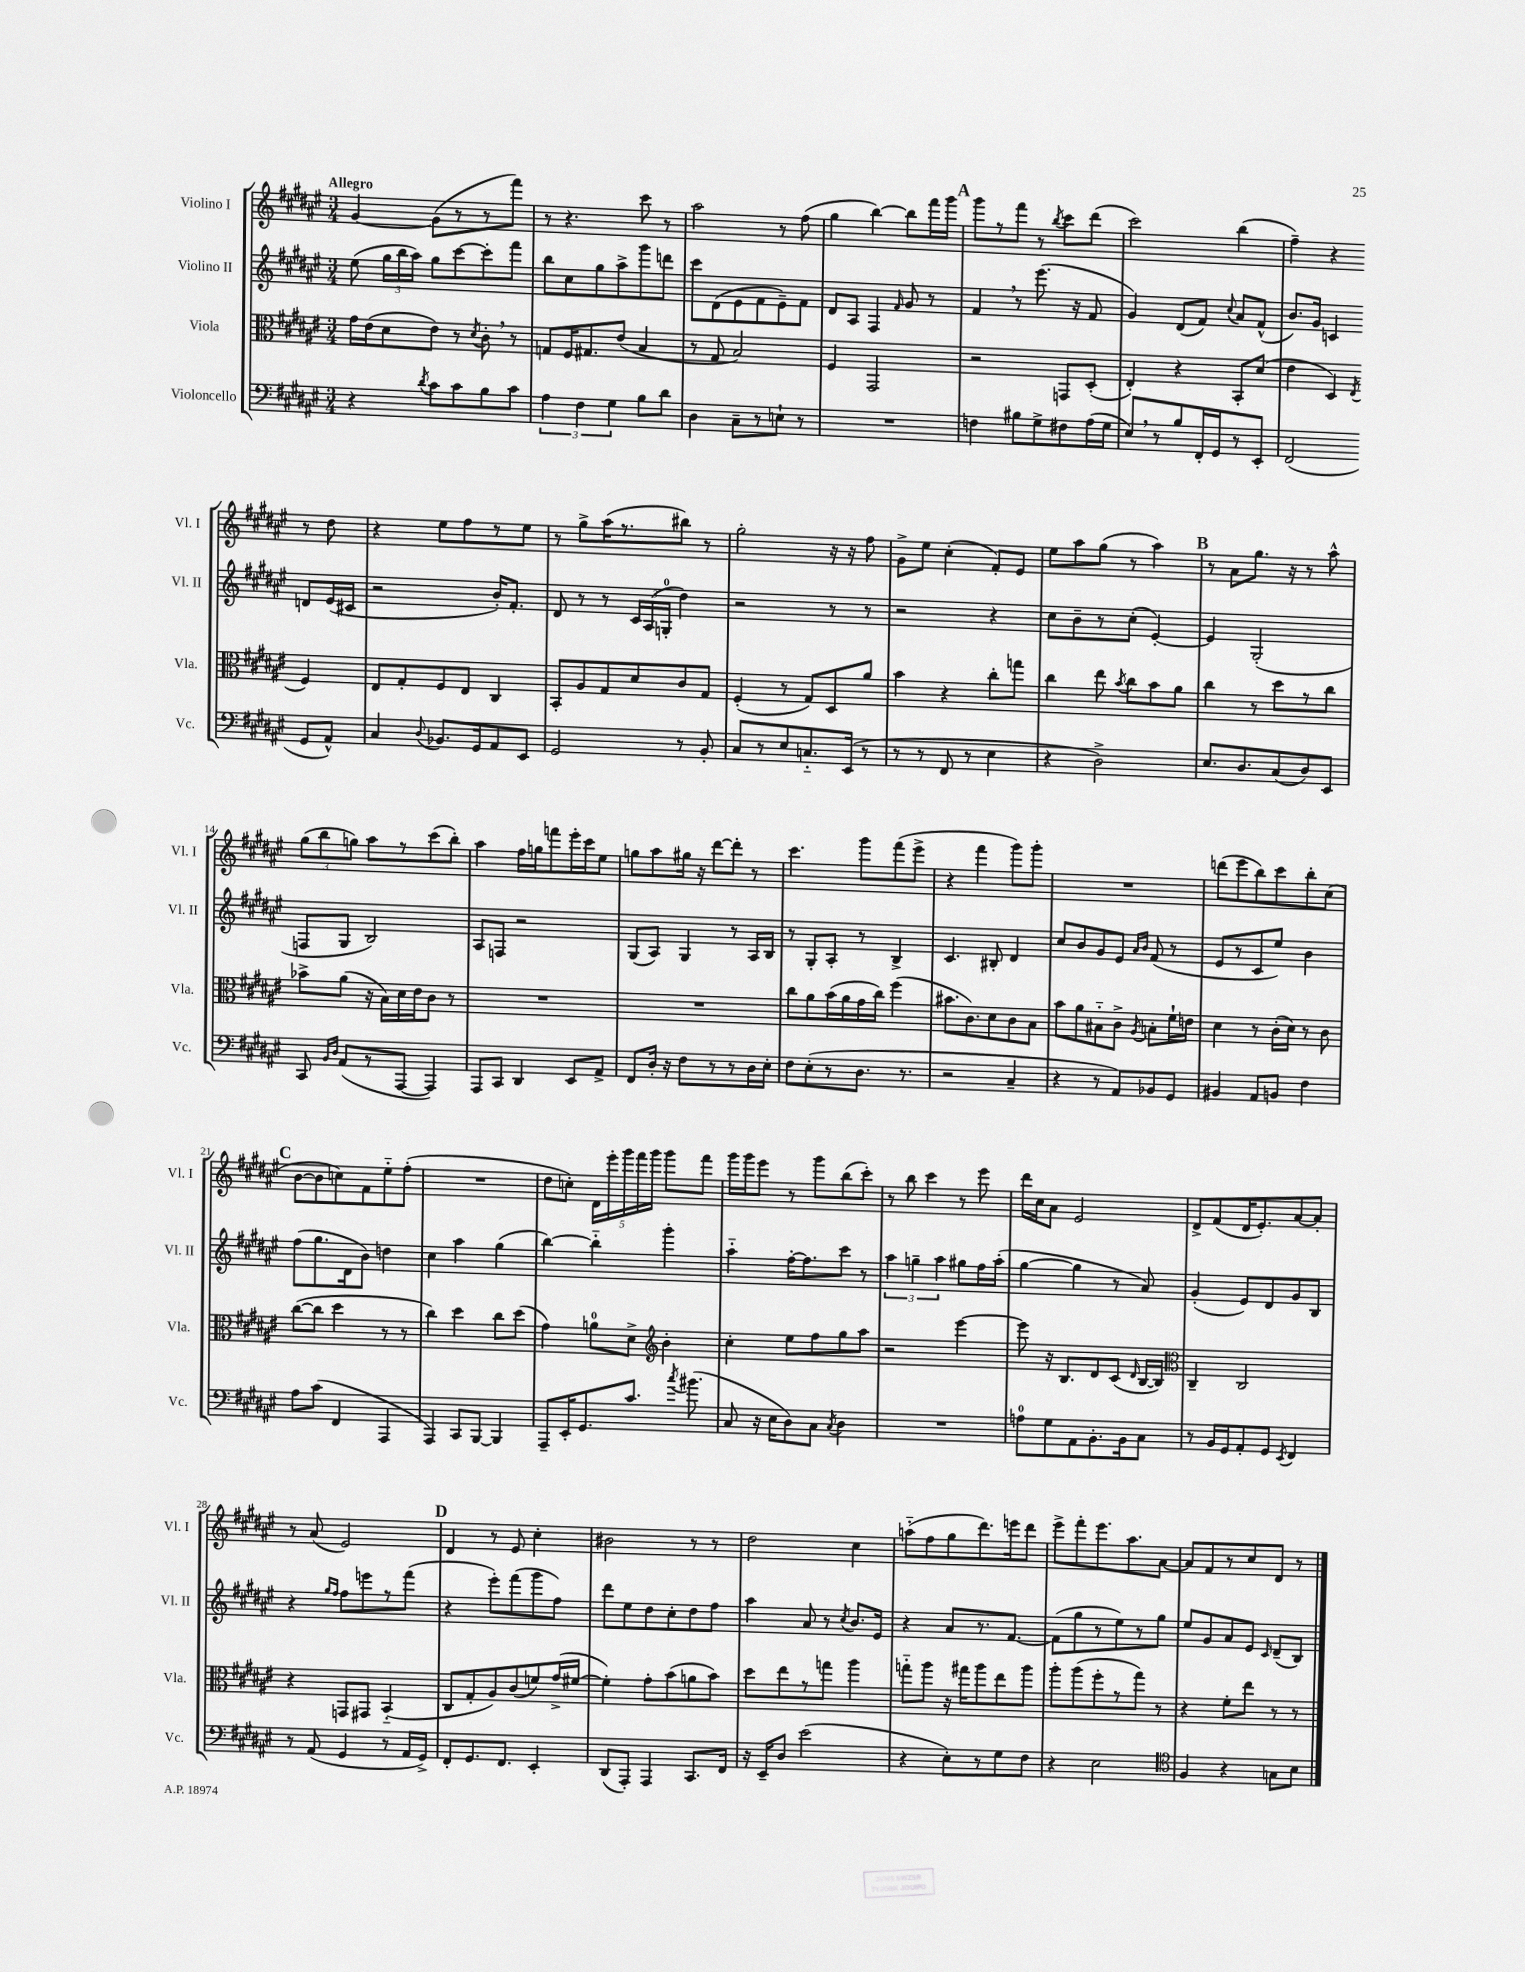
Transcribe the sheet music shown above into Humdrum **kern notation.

**kern	**kern	**kern	**kern
*part4	*part3	*part2	*part1
*staff4	*staff3	*staff2	*staff1
*I"Violoncello	*I"Viola	*I"Violino II	*I"Violino I
*I'Vc.	*I'Vla.	*I'Vl. II	*I'Vl. I
*clefF4	*clefC3	*clefG2	*clefG2
*k[f#c#g#d#a#e#]	*k[f#c#g#d#a#e#]	*k[f#c#g#d#a#e#]	*k[f#c#g#d#a#e#]
*M3/4	*M3/4	*M3/4	*M3/4
=1	=1	=1	=1
!	!	!	!LO:TX:a:B:t=Allegro
4r	16g#\LL	(8ee#\	[4g#/
.	(16e#\J	.	.
.	8d#\	24gg#\LL	.
.	.	24bb\	.
.	.	24aa#\JJ)	.
8qd#/	.	.	.
8c#\L	8e#\J)	8gg#\L	(8g#\L]
8c#\	8r	[8ccc#\	8r
.	8qd#/	.	.
8B\	8c#',\	8ccc#'\]	8r
8c#\J	8r	8fff#\J	8fff#\J)
=2	=2	=2	=2
6A#\	8Gn/L	8bb\L	8r
.	16F#/K	8cc#\	4.r
6F#\	.	.	.
.	8.G#X/	.	.
.	.	8gg#\	.
6G#\	.	.	.
.	(8e#/J	8aa#^\	.
8B\L	4B/	8ggg#\	8ccc#\
8d#\J	.	8dddn\J	8r
=3	=3	=3	=3
4D#\	8r	8ccc#\L	2aa#\
.	8G#/	(8d#\	.
8C#~\L	2B/)	8e#\	.
8r	.	8f#\	.
8En`\J	.	8e#~\)	8r
8r	.	8f#\J	(8ff#\
=4	=4	=4	=4
2.r	4F#/	8d#/L	4gg#\
.	.	8A#/J	.
.	2GG#/	4F#/	[4bb\)
.	.	16qqf#/	.
.	.	8g#/	8bb\L]
.	.	8r	16fff#\L
.	.	.	16ggg#\JJ
!!LO:REH:place=s1:t=A
=5	=5	=5	=5
4Fn\	2r	4f#,/	8ggg#\L
.	.	.	8r
8B#X\L	.	8r	8fff#\J
8G#^\	.	(8.eee#\	8r
.	.	.	8qbb/
8F#X\	8GGn/L	.	8ccc#\L
.	.	16r	.
(16A#\L	(8D#'/J	8f#/	(8ddd#\J
16G#\JJ	.	.	.
=6	=6	=6	=6
8E#,/L)	4E#'/)	4g#/)	2ccc#\)
8r	.	.	.
8B/	4r	(8d#/L	.
16FF#'/L	.	8f#/J)	.
16GG#/J	.	.	.
.	.	8qqcc#/	.
8r	8BB'/L	8a#/L	(4bb\
8EE#'/J	(8d#/J	(8f#^^/J	.
=7	=7	=7	=7
(2FF#/	4e#\	8.b/L)	4ff#~\)
.	.	16g#/Jk	.
.	4D#/)	4cn/	4r
.	8qE#/	.	.
8GG#/L	4F#/	8dn/L	8r
8AA#^^/J)	.	(16e#/L	8dd#\
.	.	16c#X/JJ	.
!!LO:LB:g=z
=8	=8	=8	=8
4C#/	8E#/L	2r	4r
.	8G#'/	.	.
8qqD#/	.	.	.
8.BB-X/L	8F#/	.	8ee#\L
.	8E#/J	.	8ff#\
16GG#/k	.	.	.
8AA#/	4C#/	16b'/KL)	8r
.	.	8.f#'/J	.
8EE#/J	.	.	8ee#\J
=9	=9	=9	=9
2GG#/	8BB'/L	8d#/	8r
.	8A#/	8r	8gg#^\L
.	8G#/	8r	(16aa#\K
.	.	.	8.r
.	8d#/	24c#/LL	.
.	.	(24A#/	.
.	.	24Gn'/JJ	.
8r	8c#/	4dd#\)	8bb#X\J)
8BB'/	8G#/J	.	8r
=10	=10	=10	=10
8C#/L	(4F#'/	2r	2gg#'\
8r	.	.	.
8E#/	8r	.	.
8.Cn/	8G#/L)	.	.
.	8D#/	8r	16r
(16EE#/Jk	.	.	16r
8r	8a#/J	8r	8ff#\
=11	=11	=11	=11
8r	4b\	2r	8g#^\L
8r	.	.	8ee#\J
8FF#/	4r	.	(4cc#'\
8r	.	.	.
4E#\	8cc#'\L	4r	8f#'/L)
.	8ggn\J	.	8e#/J
=12	=12	=12	=12
4r	4cc#\	8cc#\L	8ee#\L
.	.	8b~\	8aa#\
2D#^\)	8ee#\	8r	(8gg#\J
.	8qb/	.	.
.	8cc#\L	(8cc#'\J	8r
.	8b\	[4e#'/)	4aa#\)
.	8a#\J	.	.
!!LO:REH:place=s1:t=B
=13	=13	=13	=13
8.E#/L	4cc#\	4e#/]	8r
.	.	.	8a#\L
8.D#/	.	.	.
.	8r	(2G#'/	8.gg#\J
(8C#/	8dd#\L	.	.
.	.	.	16r
8D#/)	8r	.	8r
8EE#/J	8cc#\J	.	8aa#^^\
!!LO:LB:g=z
=14	=14	=14	=14
8CC#/	8b-X^\L	8Fn/L	(12gg#\L
.	.	.	12bb\
16qqBB/LL	.	.	.
16qqD#/JJ	.	.	.
(8AA#/L	(8a#\J	8G#/J	.
.	.	.	12ggn\J)
8r	16r	2B/)	8aa#\L
.	16B\LL)	.	.
[8AAA#/J	16d#\	.	8r
.	16e#\J	.	.
4AAA#/])	8c#\J	.	(8ccc#\
.	8r	.	8bb'\J)
=15	=15	=15	=15
8AAA#/L	2.r	8A#/L	4aa#\
8CC#/J	.	8Fn/J	.
4DD#/	.	2r	16ff#\LL
.	.	.	16ggn\J
.	.	.	8fffn\
8EE#/L	.	.	16eee#'\L
.	.	.	16ccc#\J
8AA#^/J	.	.	8ee#\J
=16	=16	=16	=16
8FF#/L	2.r	(8G#/L	8ggn\L
16D#'/Jk	.	8A#/J)	8aa#\
16r	.	.	.
8F#\L	.	4G#/	16gg#X\Jk
.	.	.	16r
8r	.	.	[8ddd#\L
8r	.	8r	8ddd#'\J]
16D#\L	.	16A#/LL	8r
16E#'\JJ	.	16B/JJ	.
=17	=17	=17	=17
8F#\L	8cc#\L	8r	4.ccc#\
(8E#'\	8a#\	8G#'/L	.
8r	(16b\L	8A#'/J	.
.	16a#\	.	.
8.D#\J	16g#\	8r	8ggg#\L
.	16cc#\JJ)	.	.
.	(4ff#\	4B^/	(8fff#\
8.r	.	.	.
.	.	.	8eee#^\J
=18	=18	=18	=18
2r	8.b#X\L	4.c#/	4r
.	8.c#\)	.	.
.	.	.	4fff#\
.	8d#\	8B#X'/	.
4C#~/	8c#\	4d#/	8ggg#\L)
.	8B\J	.	8ggg#'\J
=19	=19	=19	=19
4r	8b\L	8cc#/L	2.r
.	8a#\	8b/	.
8r	8B#X\	8g#/	.
8AA#/L)	8c#^\J	8e#/J	.
.	.	16qqa#/LL	.
.	8qA#/	16qqb/JJ	.
8BB-X/	8Bn'\L	(8f#/	.
8GG#/J	16f#`\L	8r	.
.	16en\JJ	.	.
=20	=20	=20	=20
4BB#X/	4d#\	8e#/L	(8dddn\L
.	.	8r	8eee#\
8AA#/L	8r	8c#/	8bb\)
8BBn/J	(16c#'\LL	8ee#/J)	8ccc#\
.	16d#\JJ)	.	.
4F#\	8r	4b\	8bb'\
.	8c#\	.	(8cc#\J
!!LO:LB:g=z
!!LO:REH:place=s1:t=C
=21	=21	=21	=21
8A#\L	([8cc#\L	(8ff#\L	[8b\L
(8c#\J	8cc#\J]	8.gg#\	8b\]
4FF#/	4dd#\	.	8ccn\)
.	.	16d#\k	.
.	.	8b\J)	8f#\
4AAA#/	8r	4ddn\	8ee#\
.	8r	.	(8ff#'\J
=22	=22	=22	=22
4AAA#/)	4cc#\)	4cc#\	2.r
8CC#/L	4dd#\	4aa#\	.
[8BBB/J	.	.	.
4BBB/]	8cc#\L	(4gg#\	.
.	(8dd#\J	.	.
=23	=23	=23	=23
8AAA#~/L	4g#\)	[4bb\)	8dd#\L
16EE#'/K	.	.	8ccn'\J)
8.GG#/	.	.	.
.	8an\L	4bb\]	20d#\LL
.	.	.	20eee#'\
.	.	.	20ggg#\
8.c#/J	8d#^\J	.	.
.	.	.	20fff#\
.	.	.	20ggg#\JJ
*	*clefG2	*	*
.	4b'\	4ggg#'\	8ggg#\L
8qcc#/	.	.	.
(8.b#X\	.	.	.
.	.	.	8fff#\J
=24	=24	=24	=24
8C#/	4cc#'\	4aa#\	16ggg#\LL
.	.	.	16ggg#\J
16r	.	.	8eee#\J
16E#\KL	.	.	.
8D#\)	8ee#\L	[16ff#'\KL	8r
.	.	8.ff#\]	.
8C#\J	8ff#\	.	8ggg#\L
8qC#/	.	.	.
4D#\	8gg#\	8ccc#\J	(8bb\
.	8aa#\J	8r	8ccc#'\J)
=25	=25	=25	=25
2.r	2r	6aa#\	8r
.	.	.	8bb\
.	.	6ggn~\	.
.	.	.	4ccc#\
.	.	6aa#\	.
.	[4eee#\	8gg#X\L	8r
.	.	16ff#\L	8eee#\
.	.	(16aa#'\JJ	.
=26	=26	=26	=26
8An\L	8eee#\]	[4gg#\	16ddd#\LL
.	.	.	16cc#\J
8G#\	16r	.	8a#\J
.	8.B/L	.	.
8AA#\	.	4gg#\]	2e#/
8.BB'\	8d#/	.	.
.	(8c#/J	8r	.
16BB\k	.	.	.
.	16qqd#/	.	.
8C#\J	[16B/LL	8a#/)	.
.	16B/JJ])	.	.
=27	=27	=27	=27
*	*clefC3	*	*
8r	4C#~/	(4g#'/	8d#^/L
16BB/LL	.	.	(8f#/
16GG#/J	.	.	.
8AA#'/	2C#/	8e#/L)	16d#/K
.	.	.	8.e#'/)
8GG#/J	.	8d#/	.
8qEE#/	.	.	.
4FF#/	.	8g#/	[8a#/
.	.	8B/J	8a#'/J]
!!LO:LB:g=z
=28	=28	=28	=28
8r	4r	4r	8r
(8AA#/	.	.	(8a#/
.	.	16qqgg#/LL	.
.	.	16qqff#/JJ	.
4GG#/	8GGn/L	8ff#\L	2e#/)
.	8GG#X/J	8eeen\	.
8r	(4BB/	8r	.
16AA#/LL	.	(8fff#\J	.
16GG#^/JJ)	.	.	.
!!LO:REH:place=s1:t=D
=29	=29	=29	=29
8FF#'/L	8C#/L	4r	4d#/
8.GG#/	8G#'/	.	.
.	8A#/)	8eee#'\L)	8r
8.FF#/J	.	.	.
.	(8c#/	(8fff#\	8e#/
4EE#'/	8fn/)	8ggg#\	4cc#'\
.	(16g#^/L	8ff#\J)	.
.	[16f#X/JJ	.	.
=30	=30	=30	=30
(8DD#/L	4f#'\])	8ddd#\L	2b#X\
8AAA#'/J)	.	8ee#\	.
4AAA#/	8g#'\L	8dd#\	.
.	(8b\	8cc#'\	.
8.CC#/L	8an\	8dd#\	8r
.	8b\J)	8ff#\J	8r
16FF#/Jk	.	.	.
=31	=31	=31	=31
16r	8dd#\L	4aa#\	2dd#\
16EE#~/KL	.	.	.
8D#/J	8ee#\	.	.
(2e#\	8r	8a#/	.
.	8ggn\J	8r	.
.	.	8qcc#/	.
.	4aa#\	8.b/L	4cc#\
.	.	16e#/Jk	.
=32	=32	=32	=32
4r	8ggn\L	4r	(8aan\L
.	8aa#\J	.	8ff#\
8E#'\L)	16r	8a#/L	8gg#\
.	16gg#X\KL	.	.
8r	8aa#\	8.r	8.ddd#\)
8G#\	8ee#\	.	.
.	.	[8.f#/J	16eeen\k
8F#\J	8aa#\J	.	8ddd#\J
=33	=33	=33	=33
4r	8aa#'\L	(8f#\L]	8eee#^\L
.	(8aa#\	8gg#\	8fff#'\
2E#\	8ff#'\	8r	8.eee#\
.	8r	8ee#\)	.
.	.	.	8.aa#\
.	8gg#\J)	8r	.
.	8r	8gg#\J	[8a#\J
=34	=34	=34	=34
*clefC4	*	*	*
4F#/	4r	8ee#/L	8a#/L]
.	.	8g#/	8f#/
4r	8f#'\L	8a#/	8r
.	8ee#\J	8e#/J	8cc#/
.	.	16qqc#/	.
8Gn\L	8r	(8d#~/L	8d#/J
8B\J	8r	8B/J)	8r
==	==	==	==
*-	*-	*-	*-
